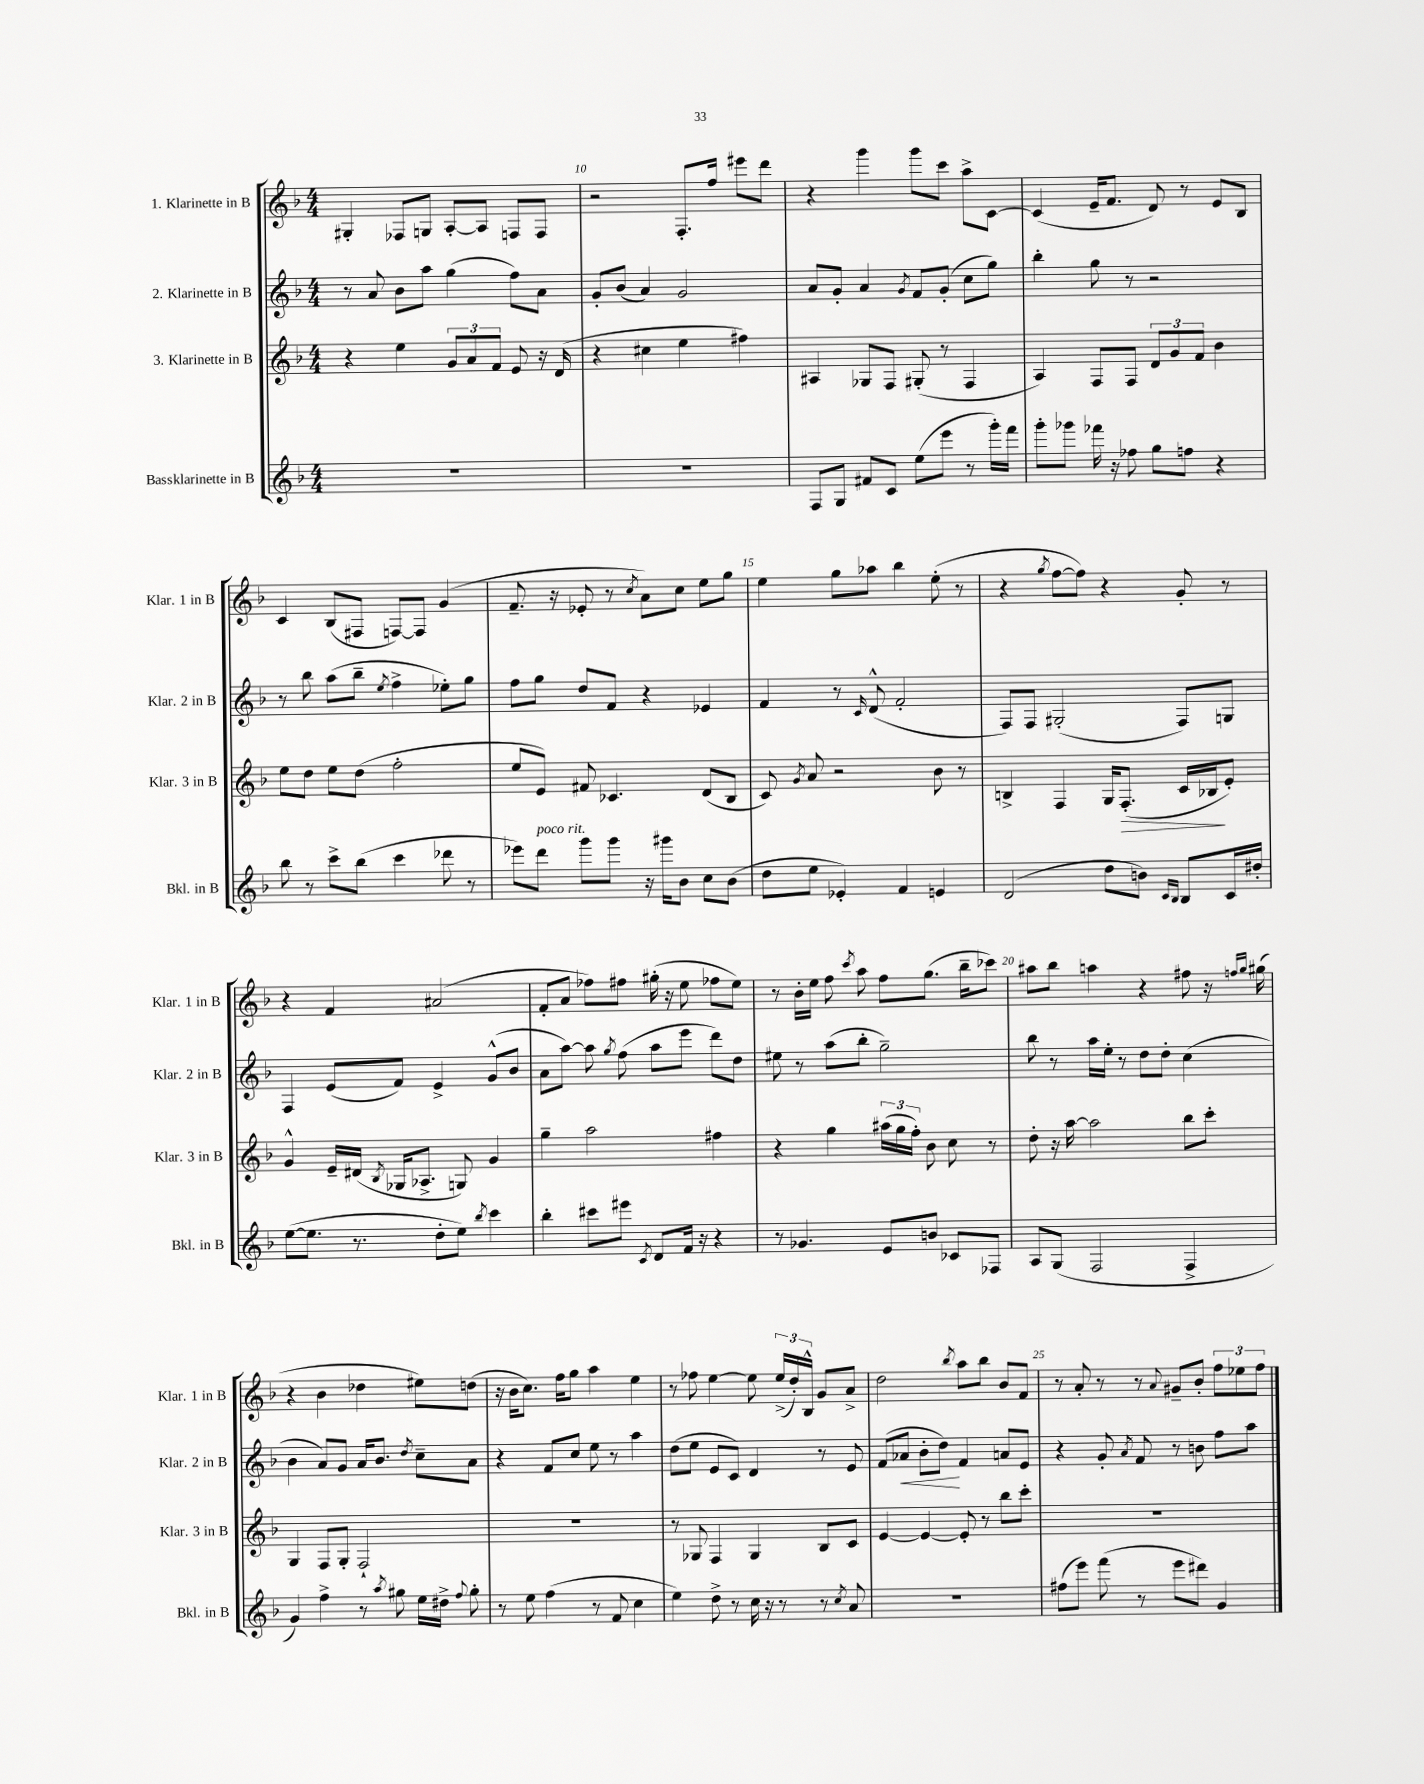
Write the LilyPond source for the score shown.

<<
\new StaffGroup <<
\new Staff = "s0" \with { instrumentName = "1. Klarinette in B" shortInstrumentName = "Klar. 1 in B" } {
    \clef treble \key f \major \numericTimeSignature \time 4/4
    \autoBeamOff gis4-. fes8[ g8] a8[~-. a8] f8[ f8] |
    r2 f8.[-. f''16] eis'''8[ d'''8] |
    r4 g'''4 g'''8[ c'''8] a''8[-> c'8]~ |
    c'4( e'16[-- f'8.] d'8) r8 e'8[ bes8] |
    c'4 bes8[( fis8] f8[~) f8] g'4( |
    f'8.-- r16 ees'8-. r8 \acciaccatura { c''8 } a'8[) c''8] e''8[ g''8] |
    e''4 g''8[ aes''8] bes''4 e''8-.( r8 |
    r4 \acciaccatura { g''8 } f''8[~ f''8]) r4 g'8-. r8 |
    r4 f'4 ais'2( |
    f'8[-. a'8] fes''8[) fis''8] gis''16-.( r16 e''8 fes''8[ e''8]) |
    r8 bes'16[-. e''16] f''8 \acciaccatura { c'''8 } a''8 f''8[ g''8.]( bes''16[-- ces'''8]) |
    ais''8[ bes''8] a''4 r4 fis''8 r16 \grace { f''16[ g''16] } gis''16( |
    r4 bes'4 des''4 eis''8[) d''8]( |
    r16 bes'16[ c''8.]) f''16[ g''8] a''4 e''4 |
    r8 fes''8 e''4~ e''8 \tuplet 3/2 { e''16[->( d''16-.) bes16]-^ } g'8[ a'8]-> |
    d''2 \acciaccatura { bes''8 } a''8[ bes''8] bes'8[ f'8] |
    r8 a'8-. r8 r8 \appoggiatura { a'8 } gis'8[-- bes'8]-. \tuplet 3/2 { f''8[ ees''8 f''8] } \bar "|." |
}
\new Staff = "s1" \with { instrumentName = "2. Klarinette in B" shortInstrumentName = "Klar. 2 in B" } {
    \clef treble \key f \major \numericTimeSignature \time 4/4
    \autoBeamOff r8 a'8 bes'8[ a''8] g''4( f''8[) a'8] |
    g'8[-. bes'8]( a'4) g'2 |
    a'8[ g'8]-. a'4 \acciaccatura { g'8 } f'8[ g'8]-.( c''8[ g''8]) |
    bes''4-. g''8 r8 r2 |
    r8 bes''8 a''8[( bes''8]-- \acciaccatura { e''8 } f''4-> ees''8[-.) g''8] |
    f''8[ g''8] d''8[ f'8] r4 ees'4 |
    f'4 r8 \grace { c'16 } d'8-^( f'2-. |
    f8[) f8] gis2-.( f8[) g8] |
    f4 e'8[( f'8]) e'4-> g'8[-^( bes'8] |
    a'8[ a''8]~) a''8 \acciaccatura { g''8 } f''8( a''8[ e'''8] d'''8[) d''8] |
    eis''8 r8 a''8[( bes''8]-. g''2--) |
    bes''8 r8 a''16[ e''16]-. r8 d''8[ d''8]-. c''4( |
    bes'4 a'8[) g'8] a'16[ bes'8.] \acciaccatura { d''8 } c''8[-- a'8] |
    r4 f'8[ c''8] e''8 r8 a''4 |
    d''8[( e''8] e'8[ c'8]) d'4 r8 e'8 |
    f'8[( aes'8]\< bes'8[-. d''8]\!) f'4 a'8[ e'8] |
    r4 g'8-. \acciaccatura { a'8 } f'8 r8 b'8 f''8[ a''8] \bar "|." |
}
\new Staff = "s2" \with { instrumentName = "3. Klarinette in B" shortInstrumentName = "Klar. 3 in B" } {
    \clef treble \key f \major \numericTimeSignature \time 4/4
    \autoBeamOff r4 e''4 \tuplet 3/2 { g'8[ a'8 f'8] } e'8 r16 d'16( |
    r4 cis''4 e''4 fis''4) |
    ais4 ges8[ f8] gis8-.( r8 f4 |
    a4) f8[ f8] \tuplet 3/2 { d'8[ g'8 f'8] } bes'4 |
    e''8[ d''8] e''8[ d''8]( f''2-. |
    e''8[ e'8]) fis'8 ces'4. d'8[( bes8] |
    c'8) \acciaccatura { g'8 } a'8 r2 bes'8 r8 |
    b4-> f4 g16[ f8.]-.\>( c'16[ bes16\! e'8]-.) |
    g'4-^ e'16[-- dis'16]( \acciaccatura { bes8 } ges16[ aes8.]-> g8) g'4 |
    g''4-- a''2 fis''4 |
    r4 g''4 \tuplet 3/2 { ais''16[( g''16 f''16]-.) } bes'8 c''8 r8 |
    d''8-. r16 a''16~ a''2 bes''8[ c'''8]-. |
    g4 f8[ g8]-. f2-! |
    R1 |
    r8 ges8 f4 ges4 bes8[ c'8] |
    e'4~ e'4~ e'8-. r8 bes''8[ c'''8]-. |
    R1 \bar "|." |
}
\new Staff = "s3" \with { instrumentName = "Bassklarinette in B" shortInstrumentName = "Bkl. in B" } {
    \clef treble \key f \major \numericTimeSignature \time 4/4
    \autoBeamOff R1 |
    R1 |
    f8[ g8] fis'8[ c'8] e''8[( e'''8] r8 g'''16[-.) f'''16] |
    g'''8[-. ges'''8] fes'''16 r16 fes''8 g''8[ f''8] r4 |
    bes''8 r8 c'''8[-> bes''8]( c'''4 des'''8 r8 |
    ees'''8[) d'''8]^\markup { \italic "poco rit." } g'''8[ g'''8] r16 gis'''16[ bes'8] c''8[ bes'8]( |
    d''8[ e''8] ees'4-.) f'4 e'4 |
    d'2( d''8[ b'8]) \grace { c'16[ bes16] } bes8[ c'16 dis''16]-. |
    e''8[~( e''8.] r8. d''8[-. e''8]) \acciaccatura { bes''8 } c'''4 |
    bes''4-. cis'''8[ eis'''8] \acciaccatura { c'8 } d'8[ f'16] r16 r4 |
    r8 ges'4. e'8[ b'8] ces'8[ fes8] |
    a8[ g8]( f2 f4-> |
    g'4) f''4-> r8 \acciaccatura { a''8 } gis''8 e''16[ dis''16]-> \appoggiatura { f''8 } gis''8-. |
    r8 e''8 f''4( r8 f'8 c''4 |
    e''4) d''8-> r8 c''16 r16 r8 r8 \acciaccatura { c''8 } a'8 |
    R1 |
    fis''8[( e'''8]) f'''8( r8 e'''8[ dis'''8]) g'4 \bar "|." |
}
>>
>>
\layout { \context { \Score currentBarNumber = #9 \override BarNumber.break-visibility = ##(#f #t #t) barNumberVisibility = #(every-nth-bar-number-visible 5) } }
